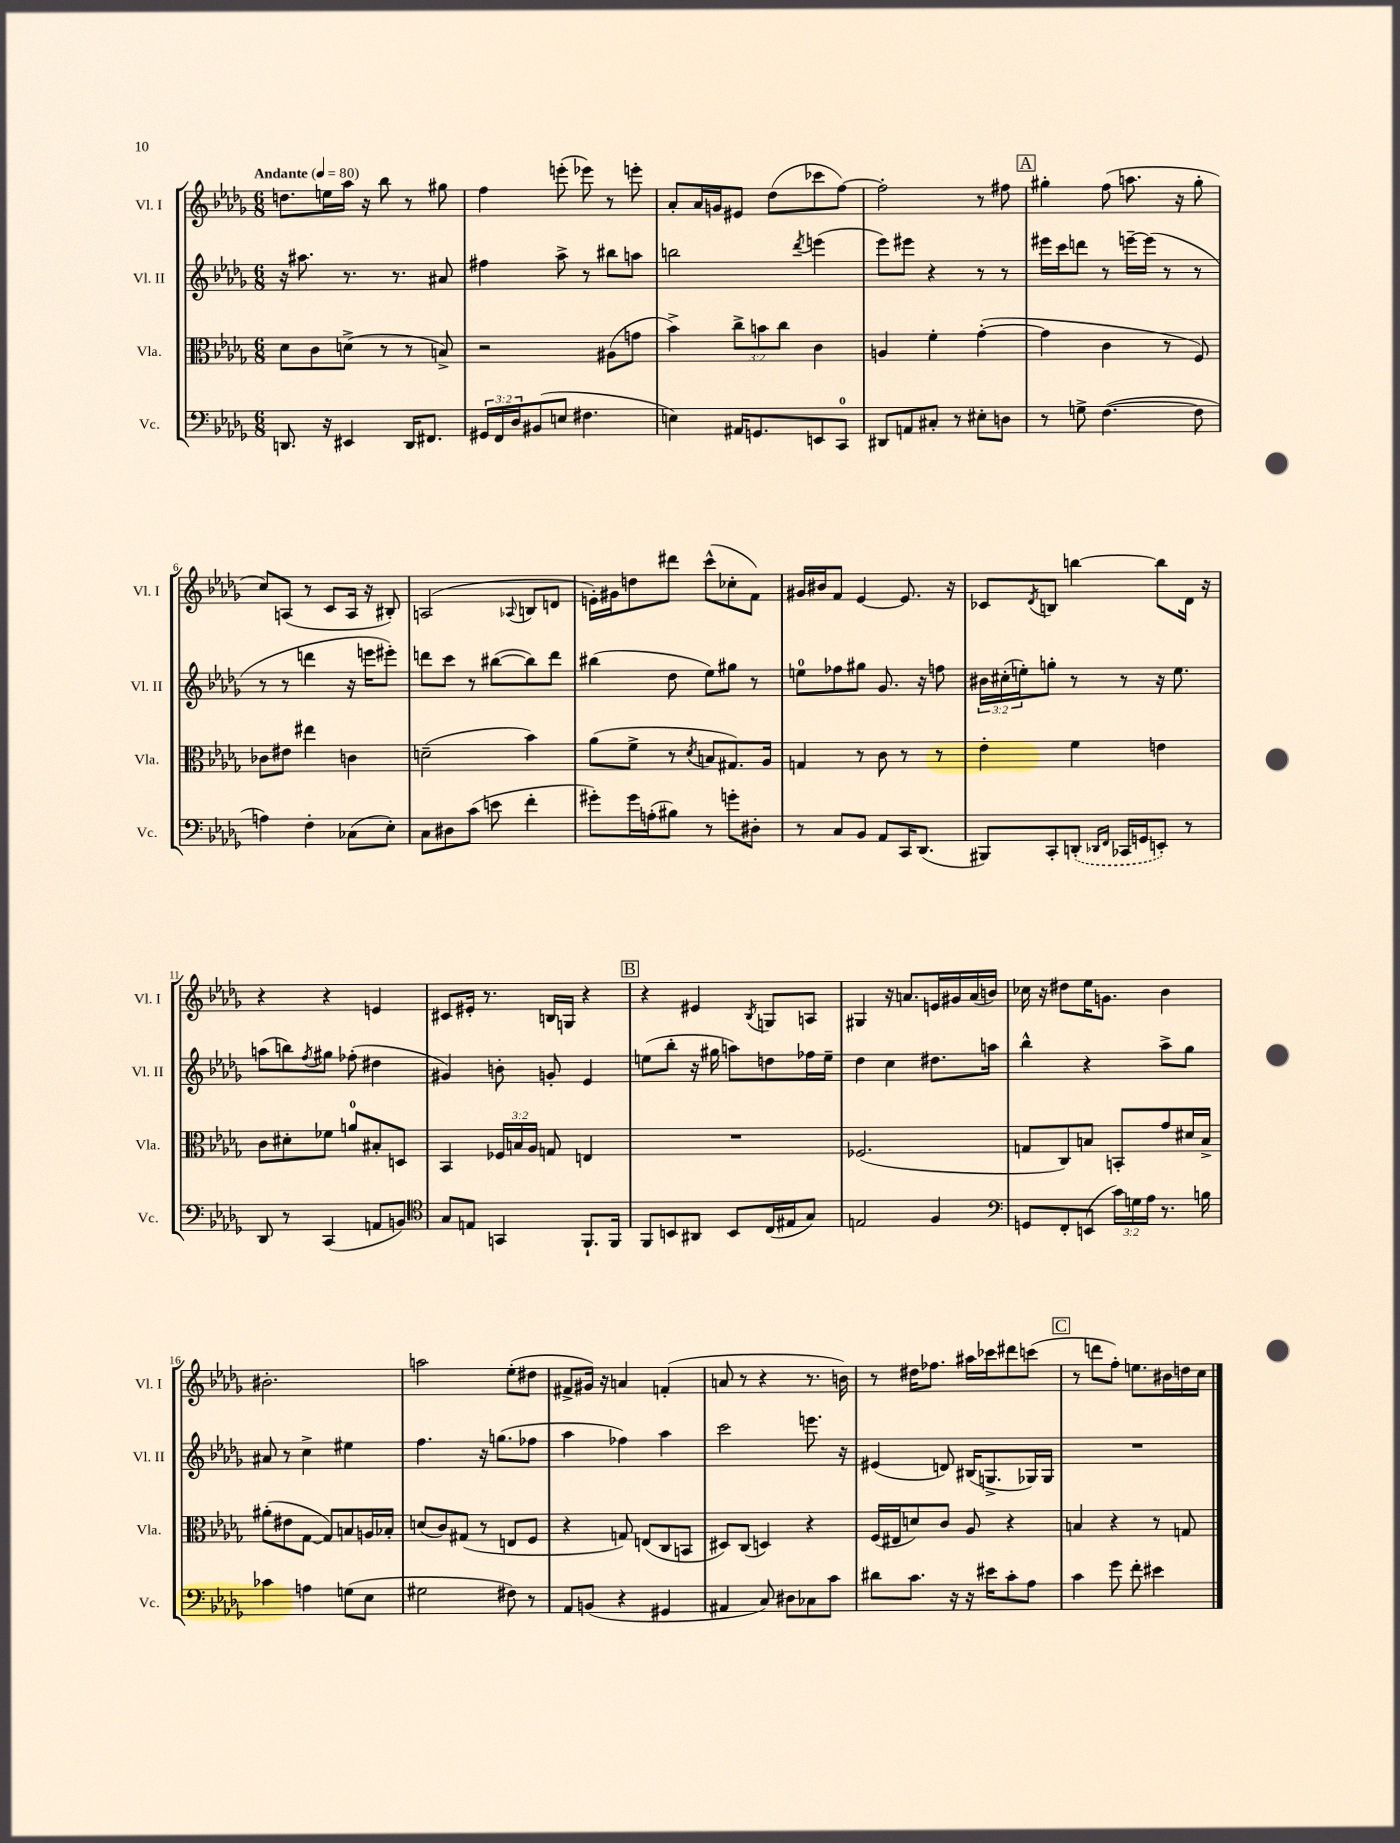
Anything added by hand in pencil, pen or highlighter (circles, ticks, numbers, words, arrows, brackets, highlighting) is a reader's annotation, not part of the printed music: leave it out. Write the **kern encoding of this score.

**kern	**kern	**kern	**kern
*part4	*part3	*part2	*part1
*staff4	*staff3	*staff2	*staff1
*I"Vc.	*I"Vla.	*I"Vl. II	*I"Vl. I
*I'Vc.	*I'Vla.	*I'Vl. II	*I'Vl. I
*clefF4	*clefC3	*clefG2	*clefG2
*k[b-e-a-d-g-]	*k[b-e-a-d-g-]	*k[b-e-a-d-g-]	*k[b-e-a-d-g-]
*M6/8	*M6/8	*M6/8	*M6/8
*MM80	*MM80	*MM80	*MM80
=1	=1	=1	=1
!	!	!	!LO:TX:a:B:t=Andante
8.DDn/	8d-\L	16r	8.ddn\L
.	.	8.aa#X\	.
.	8c\	.	.
16r	.	.	16een\L
4EE#X/	(8dn^\J	8.r	16aa-\JJ
.	.	.	16r
.	8r	.	8bb-\
.	.	8.r	.
16DD/KL	8r	.	8r
8.FF#X/J	.	.	.
.	8Bn^/)	8a#X/	8gg#X\
=2	=2	=2	=2
24GG#X/LL	2r	4ff#X\	4ff\
24FF/	.	.	.
24D-/J	.	.	.
(8BB#X/	.	.	.
8En/J	.	8aa-^\	(8eeen'\
4.F#X\	.	8r	8eee-X\)
.	(8A#X\L	8bb#X\L	8r
.	8gn\J	8aan\J	8eeen'\
=3	=3	=3	=3
4En\)	4b-^\)	2bbn\	8a-'/L
.	.	.	16a-/L
.	.	.	16gn/J
16AA#X/KL	12cc^\L	.	8e#X/J
8.GGn/	.	.	.
.	12bn\	.	.
.	.	.	(8dd-\L
.	12cc\J	.	.
.	.	8qddd-/	.
8EEn/	4c\	(4eeen\	8ccc-X\
8CC/J	.	.	[8ff\J)
=4	=4	=4	=4
8DD#X/L	4An/	8eee-\L)	2ff'\]
8AAn/	.	8eee#X\J	.
8C#X'/J	4f'\	4r	.
8r	.	.	.
8E#X'\L	([4g-'\	8r	8r
8Dn\J	.	8r	8ff#X\
!!LO:REH:place=s1:t=A
=5	=5	=5	=5
8r	4g-\]	16eee#X\LL	4gg#X'\
.	.	16ccc\J	.
8Gn^\	.	8dddn\J	.
([4.F\	4c\	8r	(8ff\
.	.	[16eeen~\LL	8.aan\
.	.	(16eee\JJ]	.
.	8r	8r	.
.	.	.	16r
8F\]	8F/)	8r	8gg#'\
!!LO:LB:g=z
=6	=6	=6	=6
4An\)	8c-X\L	8r	8cc/L)
.	8e#X\J	8r	(8An/J
4F'\	4ee#X\	4dddn\	8r
.	.	.	8c/L
(8C-X\L	4cn\	16r	16A/Jk
.	.	16eeen\KL	16r
8E-'\J)	.	8eee#X'\J)	8B#X'/)
=7	=7	=7	=7
8C\L	(2dn~\	8dddn\L	(2An/
8D#X\	.	8ccc\J	.
(8c\J	.	8r	.
8en\	.	([8bb#X\L	.
.	.	.	8qqA-X/
4f'\	4b-\)	8bb#\])	8Bn/L
.	.	8ddd\J	8dn/J
=8	=8	=8	=8
8g#X'\L)	(8a-\L	(4bb#X\	16en'\LL)
.	.	.	16g#X\J
16g#\L	8f^\J	.	8ddn\
(16An'\J	.	.	.
8B#X\J)	8r	8dd-\	8ddd#X\J
.	8qd-/	.	.
8r	8Bn/L	8ee-\L)	(8ccc^^\L
8gn'\L	8.G#X/)	8gg#X\J	8cc-X'\
8D#X'\J	.	8r	8f\J)
.	16A-/Jk	.	.
=9	=9	=9	=9
8r	4Gn/	8een\L	16g#X/LL
.	.	.	16b#X/J
8C/L	.	8ff-X\	8f/J
8BB-/J	8r	8gg#X\J	[4e-/
8AA-/L	8c\	8.g-/	.
16CC/K	8r	.	8.e-/]
(8.DD-/J	.	16r	.
.	8r	8ffn\	.
.	.	.	16r
=10	=10	=10	=10
8BBB#X/L)	4e-'\	24b#X\LL	8c-X/L
.	.	(24cc#X'\	.
.	.	24een'\J)	.
.	.	.	8qd-/
8CC'/	.	8ggn'\J	8Bn/J
(8DDn'/J	4f\	8r	[4bbn\
16qqDD-X/LL	.	.	.
16qqFF/JJ	.	.	.
16CC-X/LL	.	8r	.
16GGn/J	.	.	.
8EEn'/J)	4en\	16r	8bb\L]
.	.	8.ee\	.
8r	.	.	16d-\Jk
.	.	.	16r
!!LO:LB:g=z
=11	=11	=11	=11
8DD-/	8c\L	(8aan\L	4r
8r	8d#X'\	8bbn\)	.
.	.	8qff/	.
(4CC/	8f-X\J	8gg#X\J	4r
.	8an/L	(8ff-X'\	.
8AAn/L	8B#X'/	4dd#X\	4en/
8BBn/J)	8Dn/J	.	.
=12	=12	=12	=12
*clefC4	*	*	*
8G-/L	4BB-/	4g#X/)	8c#X/L
8En/J	.	.	16e#X'/Jk
.	.	.	8.r
4GGn/	24F-X/LL	8bn'\	.
.	24Bn/	.	.
.	24A-/JJ	.	.
.	8Gn/	8gn'/	16Bn/LL
.	.	.	16Gn/JJ
8.FF`/L	4En/	4e-/	4r
16FF/Jk	.	.	.
!!LO:REH:place=s1:t=B
=13	=13	=13	=13
8FF/L	2.r	(8een\L	4r
8BBn/	.	8bb-'\J	.
8AA#X/J	.	16r	4e#X/
.	.	16gg#X\	.
8BB/L	.	8aan\L)	.
.	.	.	8qB-/
(16C/L	.	8ddn\	8Gn/L
16E#X/J	.	.	.
8G-/J)	.	16ff-X\L	8An/J
.	.	16ee~\JJ	.
=14	=14	=14	=14
2En/	(2.F-X/	4dd-\	4G#X/
.	.	4cc\	16r
.	.	.	8.an/L
4F/	.	8.dd#X\L	16en/L
.	.	.	16g#X/
.	.	.	(16a/
.	.	16aan\Jk	16bn/JJ)
=15	=15	=15	=15
*clefF4	*	*	*
8GGn/L	8Gn/L	4bb-^^\	16cc-X\
.	.	.	16r
8FF'/	8C/)	.	8dd#X\L
(8EEn/J	8Bn/J	4r	16ee-\K
.	.	.	8.gn\J
24c\LL)	8BBn'/L	.	.
24Gn\	.	.	.
24A-\JJ	.	.	.
8.r	8g-/	8aa-^\L	4b-\
.	16d#X/L	8gg-\J	.
16Bn\	16B^/JJ	.	.
!!LO:LB:g=z
=16	=16	=16	=16
4c-X\	(8a#X'\L	8a#X/	2.b#X'\
.	8e#X\	8r	.
4An\	[8G-\J	4cc^\	.
.	8G-/L])	.	.
(8Gn\L	8Bn/	4ee#X\	.
8E-\J	16An/L	.	.
.	16B-X'/JJ	.	.
=17	=17	=17	=17
2G#X\	(8dn/L	4.ff\	2aan\
.	8c/)	.	.
.	(8G#X/J	.	.
.	8r	16r	.
.	.	(8.ggn\L	.
8F#X\)	8En/L	.	(8ee-'\L
8r	8F/J	8ff-X\J	8dd#X\J
=18	=18	=18	=18
8AA-/L	4r	4aa-\	8f#X^/L
(8BBn/J	.	.	16g#X/Jk)
.	.	.	16r
4r	8Gn/)	4ff-X\)	4an/
.	(8En/L	.	.
4GG#X/	8C/	4aa-\	(4fn'/
.	8BBn/J	.	.
=19	=19	=19	=19
4AA#X/	8D#X/L)	2ccc\	8an/
.	(8C/J	.	8r
8C/)	4Dn/)	.	4r
8D#X\L	.	.	.
8C-X\	4r	8.eeen\	8.r
8c\J	.	.	.
.	.	16r	16bn\)
=20	=20	=20	=20
8d#X\L	(16F/LL	(4e#X/	8r
.	16E#X/J	.	.
8.c\J	8dn/)	.	16dd#X\KL
.	.	.	8.ff-X\J
.	8c/J	8dn/)	.
16r	.	.	.
16r	8A-/	(16B#X/KL	16aa#X\LL
16e#X\KL	.	8.Gn^/	16ccc-X\J
8c'\	4r	.	8ddd#X\
8A-\J	.	16G-X/L)	(8cccn\J
.	.	16G-/JJ	.
!!LO:REH:place=s1:t=C
=21	=21	=21	=21
4c\	4Bn/	2.r	8r
.	.	.	8dddn\L
8g-\	4r	.	8ff'\J)
8f'\	.	.	8.een\L
4e#X\	8r	.	.
.	.	.	16b#X\L
.	8Gn/	.	16ddn\
.	.	.	16cc\JJ
==	==	==	==
*-	*-	*-	*-
